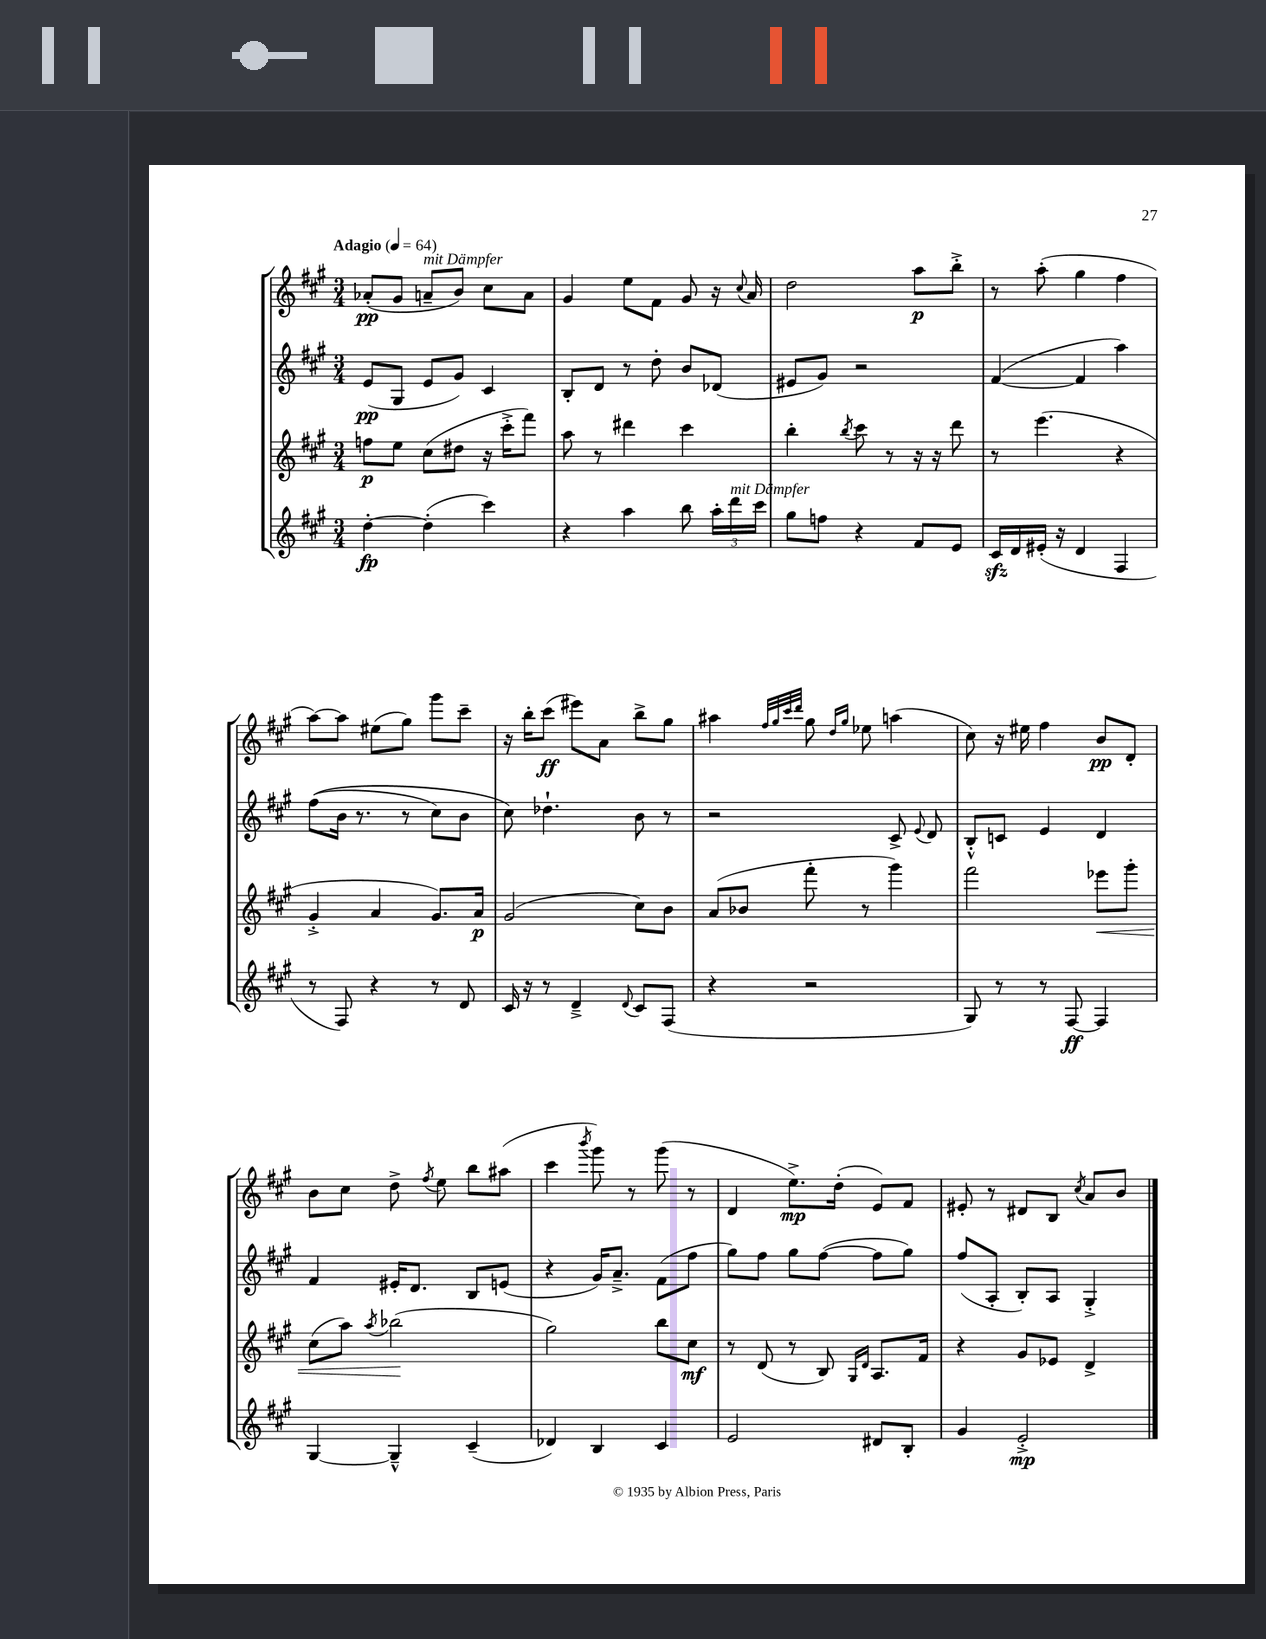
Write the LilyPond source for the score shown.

<<
\new StaffGroup <<
\new Staff = "s0" {
    \clef treble \key a \major \numericTimeSignature \time 3/4 \tempo "Adagio" 4 = 64
    \autoBeamOff aes'8[-.\pp( gis'8] a'8[--^\markup { \italic "mit Dämpfer" } b'8]) cis''8[ a'8] |
    gis'4 e''8[ fis'8] gis'8 r16 \appoggiatura { cis''8 } a'16 |
    d''2 a''8[\p b''8]-.-> |
    r8 a''8-.( gis''4 fis''4 |
    a''8[~) a''8] eis''8[( gis''8]) gis'''8[ cis'''8]-- |
    r16 b''16[-. cis'''8]\ff( eis'''8[) a'8] b''8[-> gis''8] |
    ais''4 \grace { fis''32[ gis''32 cis'''32 d'''32] } gis''8 \grace { d''16[ gis''16] } ees''8 a''4( |
    cis''8) r16 eis''16 fis''4 b'8[\pp d'8]-. |
    b'8[ cis''8] d''8-> \acciaccatura { fis''8 } e''8 b''8[ ais''8]( |
    cis'''4 \acciaccatura { b'''8 } gis'''8) r8 gis'''8( r8 |
    d'4 e''8.[->\mp) d''16]-.( e'8[) fis'8] |
    eis'8-. r8 dis'8[ b8] \acciaccatura { cis''8 } a'8[ b'8] \bar "|." |
}
\new Staff = "s1" {
    \clef treble \key a \major \numericTimeSignature \time 3/4
    \autoBeamOff e'8[\pp( gis8] e'8[ gis'8]) cis'4 |
    b8[-. d'8] r8 d''8-. b'8[ des'8]( |
    eis'8[ gis'8]) r2 |
    fis'4~( fis'4 a''4) |
    fis''8[(\( b'16] r8. r8 cis''8[) b'8] |
    cis''8\) des''4.-! b'8 r8 |
    r2 cis'8-> \appoggiatura { e'8 } d'8 |
    b8[-.-^ c'8] e'4 d'4 |
    fis'4 eis'16[-. d'8.] b8[ e'8]( |
    r4 gis'16[) a'8.]---> fis'8[( fis''8] |
    gis''8[) fis''8] gis''8[ fis''8]~( fis''8[ gis''8]) |
    fis''8[( a8]-. b8[-.) a8] gis4-.-> \bar "|." |
}
\new Staff = "s2" {
    \clef treble \key a \major \numericTimeSignature \time 3/4
    \autoBeamOff f''8[\p e''8] cis''8[( dis''8] r16 cis'''16[-.-> fis'''8]) |
    a''8 r8 dis'''4 cis'''4 |
    b''4-. \acciaccatura { b''8 } cis'''8 r8 r16 r16 d'''8 |
    r8 e'''4.( r4 |
    gis'4-.-> a'4 gis'8.[) a'16]\p |
    gis'2( cis''8[) b'8] |
    a'8[( bes'8] fis'''8-. r8 gis'''4) |
    fis'''2 ees'''8[\< gis'''8]-. |
    cis''8[( a''8]) \acciaccatura { a''8 } bes''2\!( |
    gis''2) b''8[ cis''8]\mf |
    r8 d'8( r8 b8) \grace { gis16[ d'16] } a8.[ fis'16] |
    r4 gis'8[ ees'8] d'4-> \bar "|." |
}
\new Staff = "s3" {
    \clef treble \key a \major \numericTimeSignature \time 3/4
    \autoBeamOff d''4~-.\fp d''4-.( cis'''4) |
    r4 a''4 b''8 \tuplet 3/2 { a''16[-. d'''16^\markup { \italic "mit Dämpfer" } cis'''16] } |
    gis''8[ f''8] r4 fis'8[ e'8] |
    cis'16[\sfz d'16 eis'16]-.( r16 d'4 fis4 |
    r8 fis8) r4 r8 d'8 |
    cis'16 r16 r8 d'4---> \appoggiatura { d'8 } cis'8[ fis8]( |
    r4 r2 |
    gis8) r8 r8 fis8~\ff fis4 |
    gis4~ gis4---^ cis'4--( |
    des'4) b4 cis'4 |
    e'2 dis'8[ b8]-. |
    gis'4 e'2-.->\mp \bar "|." |
}
>>
>>
\layout { \context { \Score \remove "Bar_number_engraver" } }
